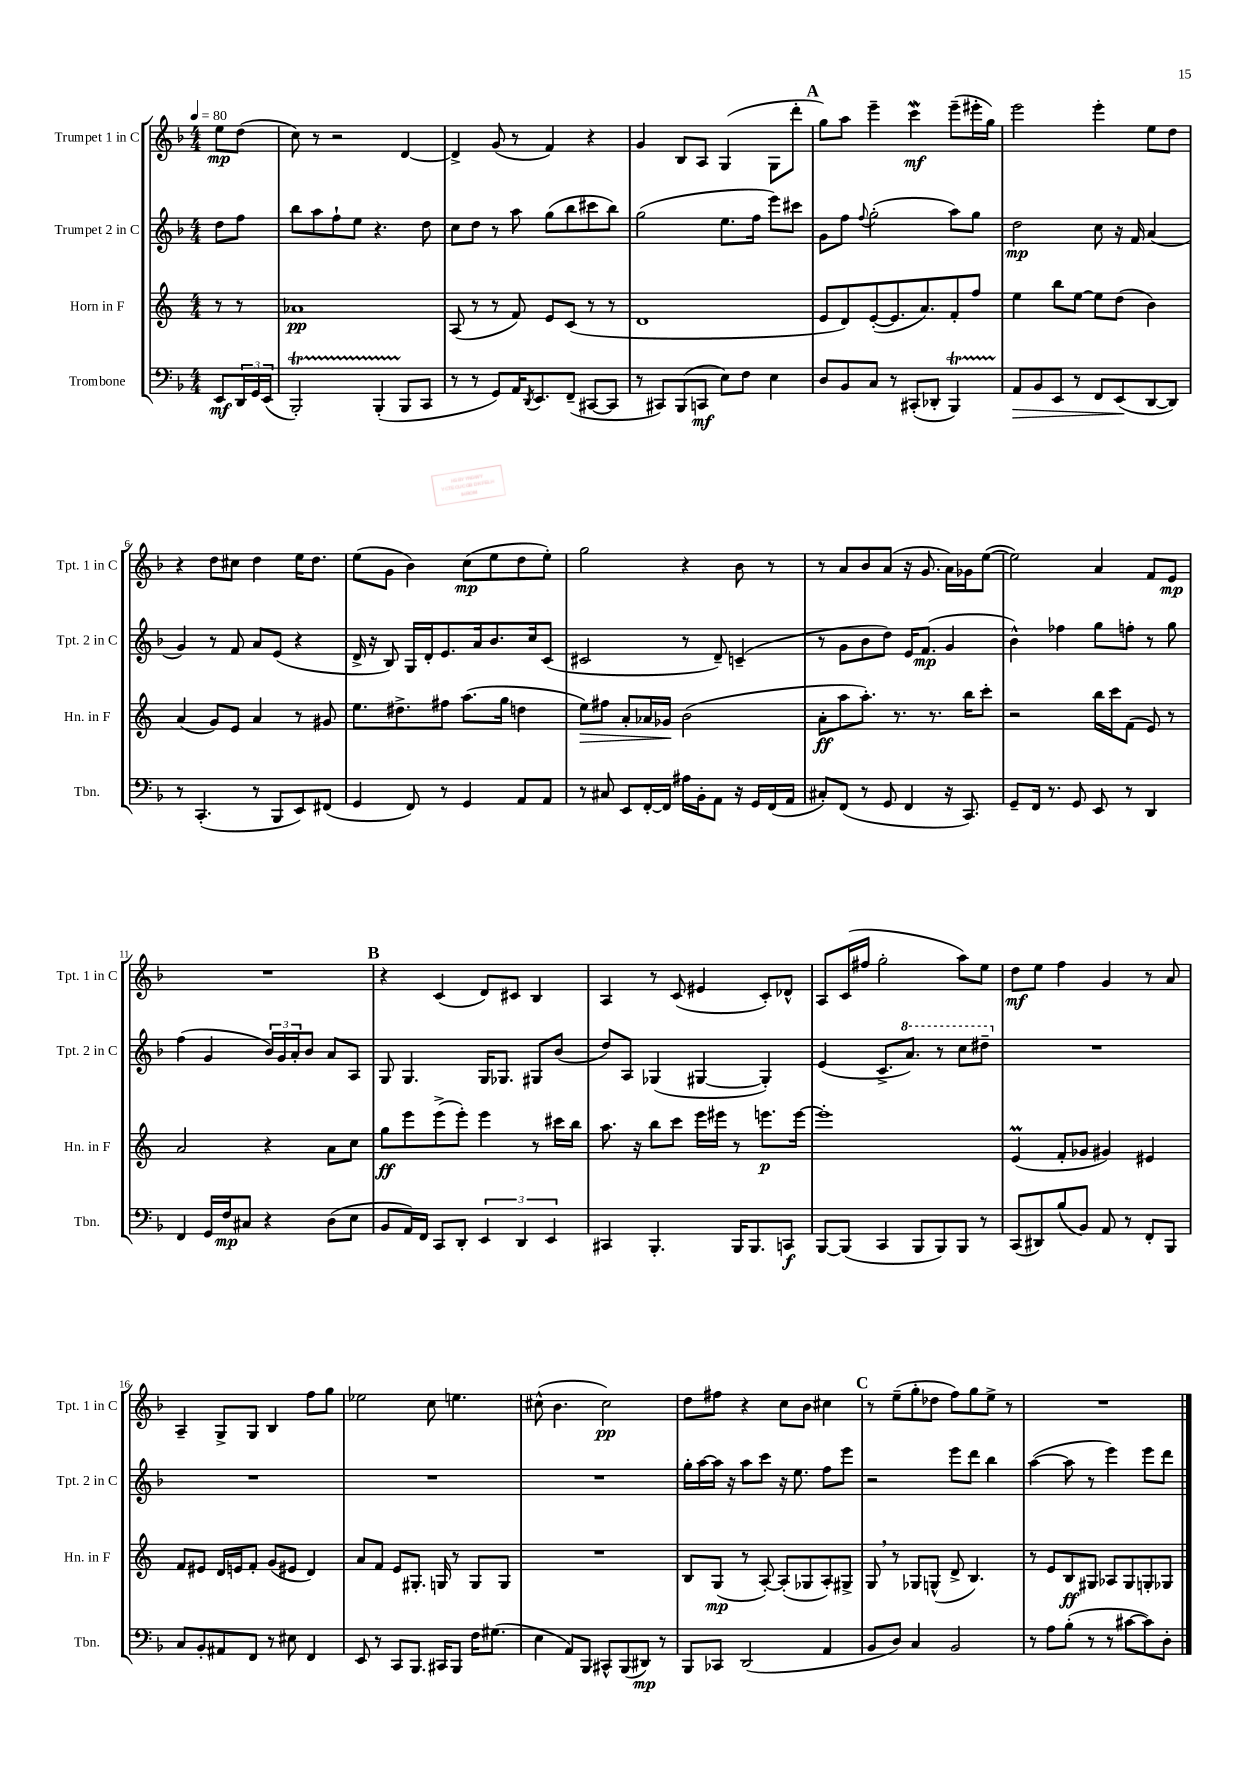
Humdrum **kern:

**kern	**kern	**kern	**kern
*staff4	*staff3	*staff2	*staff1
*clefF4	*clefG2	*clefG2	*clefG2
*k[b-]	*k[]	*k[b-]	*k[b-]
*M4/4	*M4/4	*M4/4	*M4/4
*MM80	*MM80	*MM80	*MM80
8EE	8r	8dd	8ee
24DD	8r	8ff	(8dd
24GG	.	.	.
(24EE	.	.	.
=	=	=	=
2BBB-')	1a-	8bb-	8cc)
.	.	8aa	8r
.	.	8ff`	2r
.	.	8ee	.
(4BBB-'	.	4.r	.
8BBB-	.	.	[4d
8CC	.	8dd	.
=	=	=	=
8r	(8A	8cc	4d^]
8r	8r	8dd	.
8GG)	8r	8r	(8g
16AA	8f)	8aa	8r
8qDD	.	.	.
8.EE	.	.	.
.	8e	(8gg	4f)
(8FF~	(8c	8bb-	.
[8CC#	8r	8ccc#	4r
8CC#]	8r	8bb-)	.
=	=	=	=
8r	1d	(2gg	4g
8CC#)	.	.	.
(8BBB-	.	.	8B-
8CC	.	.	8A
8E)	.	8.ee	(4G
8F	.	.	.
.	.	16ff	.
4E	.	8eee)	8G
.	.	8ccc#	8ddd'
=	=	=	=
8D	8e	8g	8gg)
8BB-	8d)	8ff	8aa
.	.	8qqff	.
8C	([8e'	(2gg'	4eee~
8r	8.e]	.	.
(8CC#'	.	.	4ccc
.	8.a)	.	.
8DD-'	.	.	.
4BBB-)	8f'	8aa)	(8eee~
.	8ff	8gg	16eee#'
.	.	.	16gg)
=	=	=	=
8AA	4ee	2dd	2eee
8BB-	.	.	.
8EE	8bb	.	.
8r	[8ee	.	.
8FF	8ee]	8cc	4eee'
(8EE	(8dd	16r	.
.	.	16f	.
[8DD	4b)	(4a	8ee
8DD])	.	.	8dd
=	=	=	=
8r	(4a	4g)	4r
(4.CC'	.	.	.
.	8g)	8r	8dd
.	8e	8f	8cc#
8r	4a	8a	4dd
8BBB-	.	(8e	.
8EE)	8r	4r	16ee
.	.	.	8.dd
(8FF#	8g#	.	.
=	=	=	=
4GG	8.ee	16d^	(8ee
.	.	16r	.
.	.	8B-)	8g
.	8.dd#^	.	.
8FF)	.	16G	4b-)
.	.	16d'	.
8r	8ff#	8.e	.
4GG	(8.aa	.	(8cc
.	.	16a	.
.	.	8.b-	8ee
.	16gg	.	.
8AA	4dd	.	8dd
.	.	16cc	.
8AA	.	(8c	8ee')
=	=	=	=
8r	8ee)	2c#	2gg
8C#	8ff#	.	.
8EE	8a'	.	.
[16FF'	16a-	.	.
16FF]	16g-	.	.
16A#	(2b	8r	4r
16BB-'	.	.	.
8AA	.	8d~)	.
16r	.	(4c~	8b-
16GG	.	.	.
(16FF	.	.	8r
16AA	.	.	.
=	=	=	=
8C#')	8a'	8r	8r
(8FF	8aa	8g	8a
8r	8.aa')	8b-	8b-
8GG	.	8dd)	(8a
.	8.r	.	.
4FF	.	16e	16r
.	.	(8.f	8.g
.	8.r	.	.
16r	.	4g	16a)
8.CC)	16bb	.	16g-
.	8ccc'	.	([8ee
=	=	=	=
8GG~	2r	4b-^^)	2ee])
16FF	.	.	.
8.r	.	.	.
.	.	4ff-	.
8GG	.	.	.
8EE	16bb	8gg	4a
.	16ccc	.	.
8r	(8f	8ff'	.
4DD	8e)	8r	8f
.	8r	8gg	8e
=	=	=	=
4FF	2a	(4ff	1r
16GG	.	4g	.
16F	.	.	.
8C#	.	.	.
4r	4r	24b-)	.
.	.	24g	.
.	.	24a'	.
.	.	8b-	.
(8D	8a	8a	.
8E	8cc	8A	.
=	=	=	=
8BB-	8gg	8G	4r
16AA)	8eee	4.G	.
16FF	.	.	.
8CC	(8eee^	.	(4c
8DD'	8eee')	.	.
6EE	4eee	16G	8d)
.	.	8.G-	.
.	.	.	8c#
6DD	.	.	.
.	8r	8G#	4B-
6EE	.	.	.
.	16ccc#	(8b-	.
.	16bb	.	.
=	=	=	=
4CC#	8.aa	8dd)	4A
.	.	8A	.
.	16r	.	.
4.BBB-'	8bb	(4G-	8r
.	8ccc	.	(8c
.	16eee	[4G#	4e#
.	16eee#	.	.
16BBB-	8r	.	.
8.BBB-	.	.	.
.	8.eee	4G#'])	8c')
8CC	.	.	8d-^^
.	[16eee	.	.
=	=	=	=
[8BBB-	1eee']	(4e	8A
(8BBB-]	.	.	(16c
.	.	.	16ff#
4CC	.	8.c^	2gg'
.	.	8.aa)	.
8BBB-	.	.	.
8BBB-)	.	8r	.
8BBB-	.	8ccc	8aa)
8r	.	8ddd#~	8ee
=	=	=	=
(8CC	(4e	1r	8dd
8DD#)	.	.	8ee
(8B-	8f'	.	4ff
8BB-)	8g-	.	.
8AA	4g#)	.	4g
8r	.	.	.
8FF'	4e#	.	8r
8BBB-	.	.	8a
=	=	=	=
8C	8f	1r	4A~
8BB-'	8e#	.	.
8AA#	16d	.	8G^
.	16e	.	.
8FF	8f'	.	8G
8r	(8g	.	4B-
8E#	8e#	.	.
4FF	4d)	.	8ff
.	.	.	8gg
=	=	=	=
8EE	8a	1r	2ee-
8r	8f	.	.
8CC	8e	.	.
8.BBB-	8.G#'	.	.
.	.	.	8cc
16CC#	16G	.	.
8BBB-	8r	.	4.ee
16F	8G	.	.
(8.G#	.	.	.
.	8G	.	.
=	=	=	=
4E	1r	1r	(8cc#^^
.	.	.	4.b-
8AA)	.	.	.
8BBB-	.	.	.
8CC#^^	.	.	2cc#)
(8BBB-	.	.	.
8DD#)	.	.	.
8r	.	.	.
=	=	=	=
8BBB-	8B	16gg'	8dd
.	.	[16aa	.
8CC-	(8G	16aa]	8ff#
.	.	16r	.
(2DD	8r	8aa	4r
.	[8A')	8ccc	.
.	(8A']	16r	8cc
.	.	8.ee	.
.	8G-	.	8b-
4AA	8A')	8ff	4cc#
.	8G#^	8eee	.
=	=	=	=
8BB-	8G	2r	8r
8D)	8r	.	(8ee~
4C	8G-	.	8gg'
.	(8G^^	.	8dd-
2BB-	8d^	8eee	8ff)
.	4.B)	8ddd	8gg
.	.	4bb-	8ee^
.	.	.	8r
=	=	=	=
8r	8r	([4aa	1r
8A	8e	.	.
(8B-'	8B	8aa]	.
8r	8G#	8r	.
8r	8A-	4eee)	.
[8c#	8G#	.	.
8c#])	8G'	8eee	.
8D'	8G-	8ddd	.
==	==	==	==
*-	*-	*-	*-
